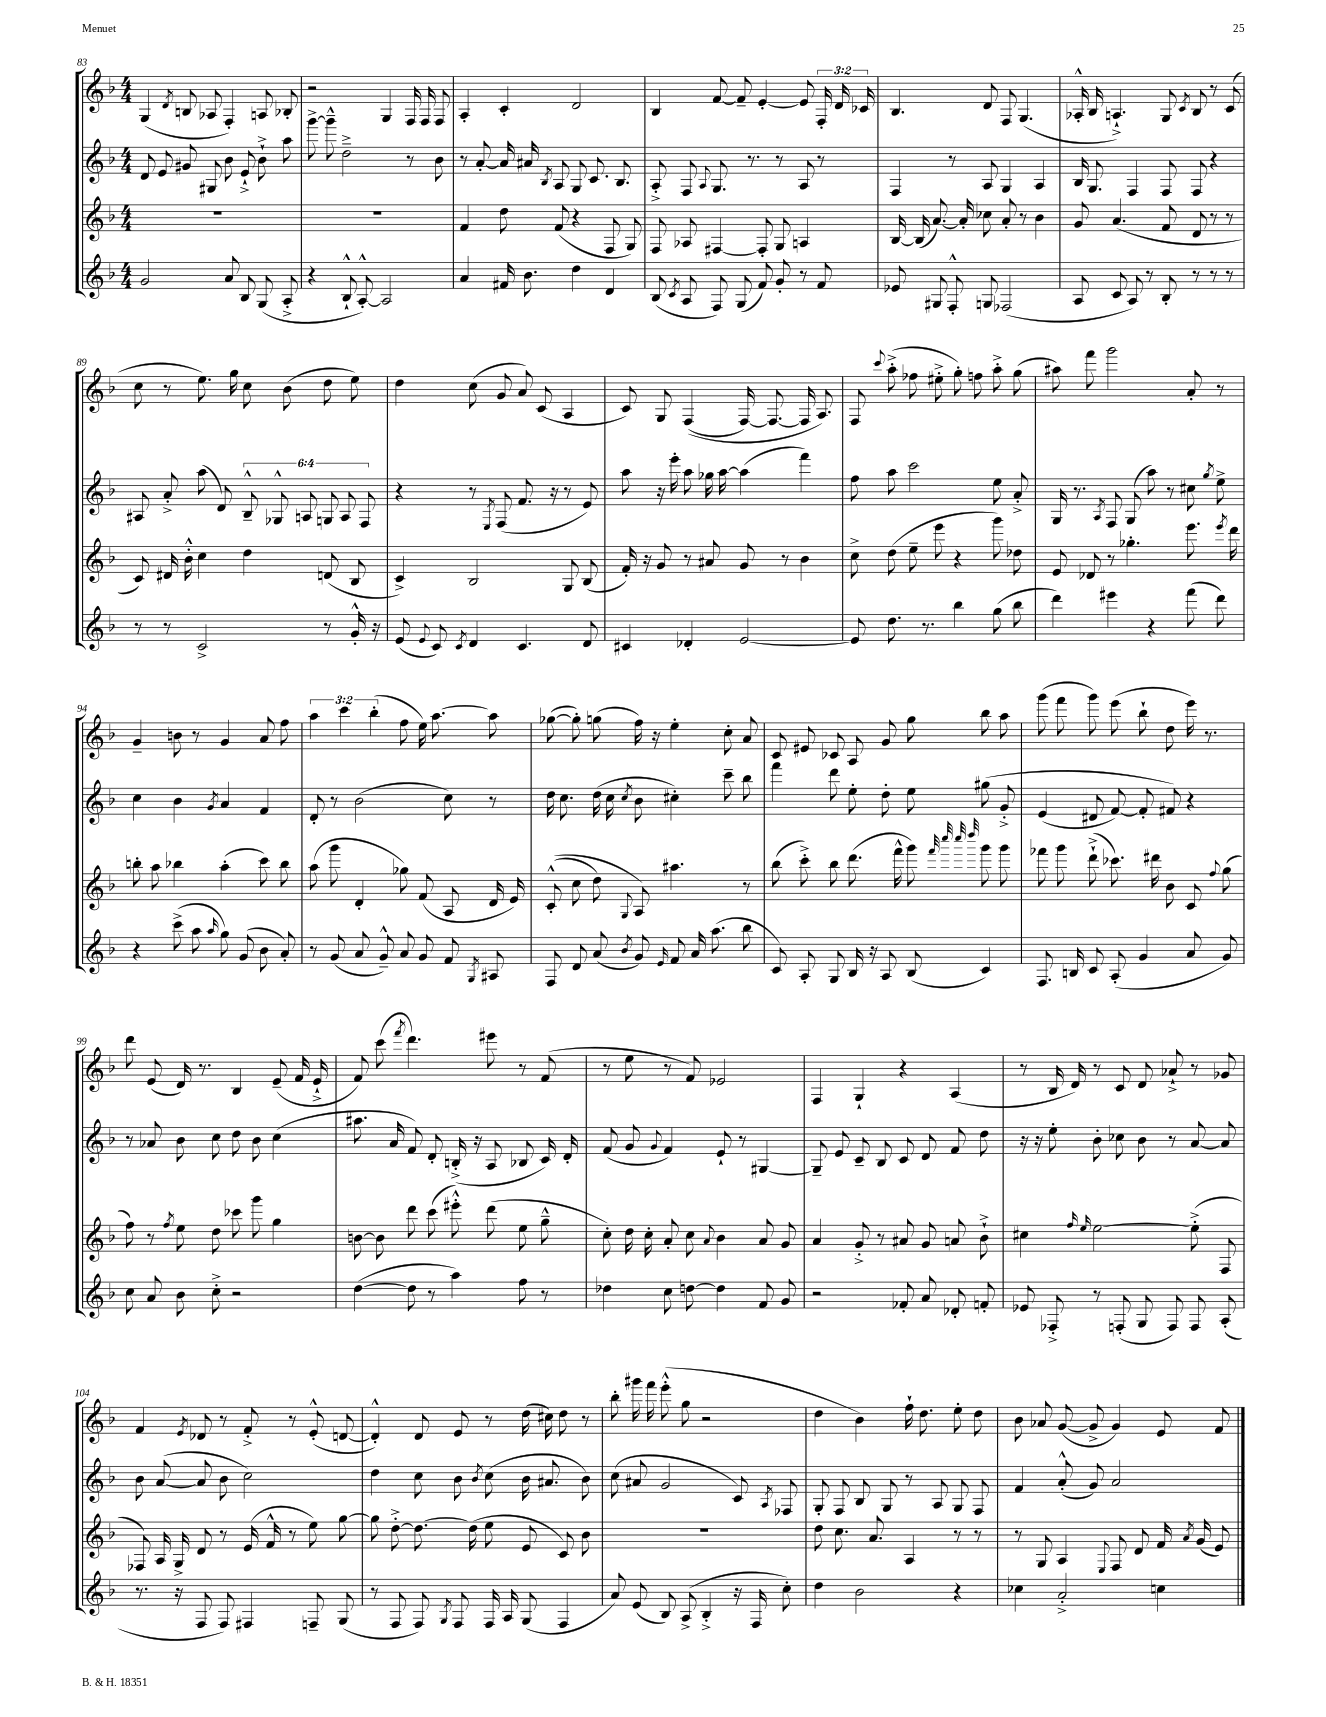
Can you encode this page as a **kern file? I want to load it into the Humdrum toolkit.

**kern	**kern	**kern	**kern
*staff4	*staff3	*staff2	*staff1
*clefG2	*clefG2	*clefG2	*clefG2
*k[b-]	*k[b-]	*k[b-]	*k[b-]
*M4/4	*M4/4	*M4/4	*M4/4
2g/	1r	8d/	(4G/
.	.	8e/	.
.	.	.	8qd/
.	.	8g#/	8B/
.	.	8G#/	8A-/
8a/	.	8b-\	4F'/)
8B-/	.	8e`^/	.
(8G/	.	8b-`^\	8A/
8A'^/	.	8aa\	8B-'/
=	=	=	=
4r	1r	[8ggg^\	2r
.	.	8ggg~^^\]	.
8B-`^^/	.	2dd~^\	.
[8A'^^/)	.	.	.
2A/]	.	.	4G/
.	.	8r	16F/
.	.	.	16F/
.	.	8b-\	8F/
=	=	=	=
4a/	4f/	8r	4A'/
.	.	[8a'/	.
16f#/	8dd\	16a/]	4c'/
8.b-\	.	16a#/	.
.	.	8qB-/	.
.	(8f/	8A/	.
4dd\	4r	8G/	2d/
.	.	8.c/	.
4d/	8F/	.	.
.	.	8.B-/	.
.	8G/)	.	.
=	=	=	=
(8B-/	8F/	8A'^/	4B-/
8qc/	.	.	.
8A/	8A-/	8F/	.
.	.	8qqA/	.
8F/)	[4F#/	8.G/	[8f/
(8G/	.	.	8f~/]
.	.	8.r	.
8f/)	8F#'/]	.	[4e'/
8g'/	8G/	8r	.
8r	4A/	8A/	8e/]
8f/	.	8r	24F'/
.	.	.	24d/
.	.	.	24c-/
=	=	=	=
8e-/	[16B-/	4F/	4.B-/
.	(16B-/]	.	.
8G#/	[8.a/)	.	.
8F'^^/	.	8r	.
.	16a'/]	.	.
8G/	8cc-\	8A/	8d/
(2F-/	8a'/	4G/	8F/
.	8r	.	(4.G/
.	4b-\	4A/	.
=	=	=	=
8A/	8g/	16B-/	16A-'^^/
.	.	8.G/	16B-/
8c/	(4.a/	.	4.A`^/)
8A/)	.	4F/	.
8r	.	.	.
8B-'/	8f/	8F/	8G/
.	.	.	8qc/
8r	8d/	8F/	8B-/
8r	8r	4r	8r
8r	8r	.	(8c/
=	=	=	=
8r	8c/)	8A#/	8cc\
8r	16d#/	8a'^/	8r
.	16b-'^^\	.	.
2c^/	4cc\	(8aa\	8.ee\)
.	.	8d/)	.
.	.	.	16gg\
.	4dd\	12B-~^^/	8cc\
.	.	12G-^^/	.
.	.	.	(8b-\
.	.	12A/	.
8r	(8d/	12G/	8dd\
.	.	12A/	.
16g'^^/	8B-/	.	8ee\)
.	.	12F/	.
16r	.	.	.
=	=	=	=
(8e/	4c^/)	4r	4dd\
8qqe/	.	.	.
8c/)	.	.	.
8qc/	.	.	.
4d/	2B-/	8r	(8cc\
.	.	8qE/	.
.	.	(8F/	8g/
4.c/	.	8.f/	8a/)
.	.	.	(8c/
.	.	16r	.
.	8G/	8r	4A/
8d/	(8B-/	8e/)	.
=	=	=	=
4c#/	16f'/)	8aa\	8c/)
.	16r	.	.
.	8g/	16r	8G/
.	.	16eee'\	.
4d-'/	8r	8aa\	&((4F/
.	8a#/	16gg-\	.
.	.	[16aa\	.
[2e/	8g/	(4aa\]	[16F/)
.	.	.	8.F/_
.	8r	.	.
.	4b-\	4fff\)	16F/]
.	.	.	8.A/&)
=	=	=	=
8e/]	8cc^\	8ff\	8F/
.	.	.	8qqccc/
8.dd\	(8dd\	8aa\	(8aa'^\
.	8ee~\	2ccc\	8ff-\
8.r	.	.	.
.	8eee\	.	8ee#'^\
4bb-\	4r	.	8gg'\)
.	.	.	8ff\
(8gg\	8ggg\)	8ee\	8aa'^\
8bb-\	8dd-\	8a'^/	(8gg\
=	=	=	=
4ddd\)	8e/	16G/	8aa#\)
.	.	8.r	.
.	8d-/	.	8fff\
.	.	8qA/	.
4eee#\	8r	8F/	2ggg\
.	4.gg-'\	(8G/	.
4r	.	8aa\)	.
.	.	8r	.
(8fff\	8.eee\	8cc#\	8a'/
.	.	8qgg/	.
8ddd\)	.	8ee^\	8r
.	8qeee/	.	.
.	16ddd\	.	.
=	=	=	=
4r	8bb'\	4cc\	4g~/
.	8aa\	.	.
(8ccc^\	4bb-\	4b-\	8b\
8aa\	.	.	8r
16qqaa/	.	8qg/	.
8gg\)	(4aa'\	4a/	4g/
(8g/	.	.	.
8b-\	8ccc\)	4f/	8a/
8a'/)	8bb-\	.	8ff\
=	=	=	=
8r	(8aa\	8d'/	6aa\
(8g/	8ggg\	8r	.
.	.	.	6ccc\
8a/	4d'/	(2b-\	.
.	.	.	(6bb-'\
8g~^^/)	.	.	.
8a/	8gg-\)	.	8ff\
8g/	(8f/	.	16ee\)
.	.	.	[8.aa\
8f/	8A/	8cc\)	.
8qG/	.	.	.
8A#/	16d/	8r	8aa\]
.	16e/)	.	.
=	=	=	=
8F/	&((8c'^^/	16dd\	([8gg-\
.	.	8.cc\	.
8d/	8cc\	.	8gg-'\])
(8a/	8dd\)	(16dd\	(8gg\
.	.	16cc\	.
8qb-/	8qqG/	8qcc/	.
8g/)	8A/&)	8b-\	16ff\)
.	.	.	16r
16qqe/	.	.	.
8f/	4.aa#\	4cc#'\)	4ee'\
16a/	.	.	.
(8.aa\	.	.	.
.	.	8ccc~\	8cc'\
8bb-\	8r	8bb-\	8a/
=	=	=	=
8c/)	(8bb-\	4fff\	8c/
8A'/	8ccc'^\)	.	8e#/
8G/	8bb-\	8ddd\	8c-/
16B-/	(8.ddd\	8ee'\	8A/
16r	.	.	.
8A/	.	8dd'\	8g/
.	16fff^^\	.	.
(8B-/	8ggg\)	8ee\	8gg\
.	32qqfff/	.	.
.	32qqcccc/	.	.
.	32qqcccc/	.	.
.	32qqdddd/	.	.
4c/)	8ggg\	&(8gg#\	8bb-\
.	8ggg\	8g'^/	8aa\
=	=	=	=
8.F/	8fff-\	(4e/	(8ggg\
.	8ggg\	.	8fff\
16B/	.	.	.
8c/	(8ddd`^\	8d#/	8ggg\)
(8A'/	8.ccc-\)	[8f/)	(8eee\
4g/	.	8f'/]	8bb-`\
.	16ddd#\	.	.
.	8b-\	8f#/&)	8dd\
8a/	8c/	4r	16eee\)
.	.	.	8.r
.	8qqff/	.	.
8g/)	(8gg\	.	.
=	=	=	=
8cc\	8ff\)	8r	8ddd\
8a/	8r	8a-/	(8e/
.	8qff/	.	.
8b-\	8ee\	8b-\	16d/)
.	.	.	8.r
8cc'^\	8dd\	8cc\	.
2r	8ccc-\	8dd\	4B-/
.	8ggg\	8b-\	.
.	4gg\	(4cc\	(8e~/
.	.	.	16f/
.	.	.	16e`^/
=	=	=	=
([4dd\	[8b\	8.aa#\	8f/)
.	8b\]	.	(8ccc\
.	.	16a/	.
.	.	.	8qfff/
8dd\]	8ddd\	8f/)	4.ddd\)
8r	(8ccc\	8d'/	.
4aa\)	8eee#'^^\)	(16B'^/	.
.	.	16r	.
.	(8ddd\	8A/	8eee#\
8ff\	8ee\	8B-/	8r
8r	8gg~^^\	16c/)	(8f/
.	.	16d'/	.
=	=	=	=
4dd-\	8cc'\)	(8f/	8r
.	16dd\	8g/	8ee\
.	16cc'\	.	.
.	.	8qqg/	.
8cc\	8a'/	4f/)	8r
[8dd\	8cc\	.	8f/)
.	8qqa/	.	.
4dd\]	4b-\	8e`/	2e-/
.	.	8r	.
8f/	8a/	[4G#/	.
8g/	8g/	.	.
=	=	=	=
2r	4a/	8G#~/]	4F/
.	.	8e/	.
.	8g'^/	8c~/	4G`/
.	8r	8B-/	.
8f-'/	8a#/	8c/	4r
8a/	8g/	8d/	.
8d-'/	8a/	8f/	(4A/
8f'/	8b-`^\	8dd\	.
=	=	=	=
8e-/	4cc#\	16r	8r
.	.	16r	.
8F-'^/	.	8ee'\	16B-/
.	.	.	16d/)
.	16qqff/	.	.
.	16qqee/	.	.
8r	[2ee\	8b-'\	8r
(8F'/	.	8cc-\	8c/
8G/	.	8b-\	8d/
8F/)	.	8r	8a-`^/
8F/	(8ee'^\]	[8a/	8r
(8A'/	8F/	8a/]	8g-/
=	=	=	=
8.r	8F-/)	8b-\	4f/
.	16A/	([8a/	.
16r	16G^/	.	.
.	.	.	8qe/
8F/	8d/	8a/]	8d-/
8F/)	8r	8b-\	8r
4F#/	(16e/	2cc\)	8f'^/
.	16f^^/	.	.
.	8r	.	8r
8F~/	8ee\)	.	(8e'^^/
(8G/	[8gg\	.	[8d/
=	=	=	=
8r	8gg\]	4dd\	4d'^^/])
8F/	[8dd'^\	.	.
8F/)	8.dd\_	8cc\	8d/
8qG/	.	.	.
8F/	.	8b-\	8e/
.	(16dd\]	.	.
.	.	8qb-/	.
16F/	8ee\	(8cc\	8r
16A/	.	.	.
(8G/	8e/	16b-\	(16dd\
.	.	8.a#/	16cc#\)
4F/	8c/)	.	8dd\
.	8b-\	8b-\)	8r
=	=	=	=
8a/)	1r	(8cc\	8bb-'\
(8e/	.	8a#/	16ggg#\
.	.	.	16fff\
8B-/)	.	2g/	(8eee'^^\
(8A^/	.	.	8gg\
4B-'^/	.	.	2r
16r	.	8c/)	.
16F/	.	.	.
.	.	8qA/	.
8cc'\)	.	8F-/	.
=	=	=	=
4dd\	8dd\	8G'/	4dd\
.	8.cc\	8F/	.
2b-\	.	8B-/	4b-\)
.	8.a/	.	.
.	.	8G/	.
.	4A/	8r	16ff`\
.	.	.	8.dd\
.	.	8A/	.
4r	8r	8G/	8ee'\
.	8r	8F/	8dd\
=	=	=	=
4cc-\	8r	4f/	8b-\
.	8G/	.	8a-/
2a'^/	4A/	(8a'^^/	([8g/
.	.	8g/)	8g^/]
.	8qqE/	.	.
.	8F/	2a/	4g/)
.	8d/	.	.
4cc\	16f/	.	8e/
.	8qa/	.	.
.	(16g/	.	.
.	8e/)	.	8f/
==	==	==	==
*-	*-	*-	*-
